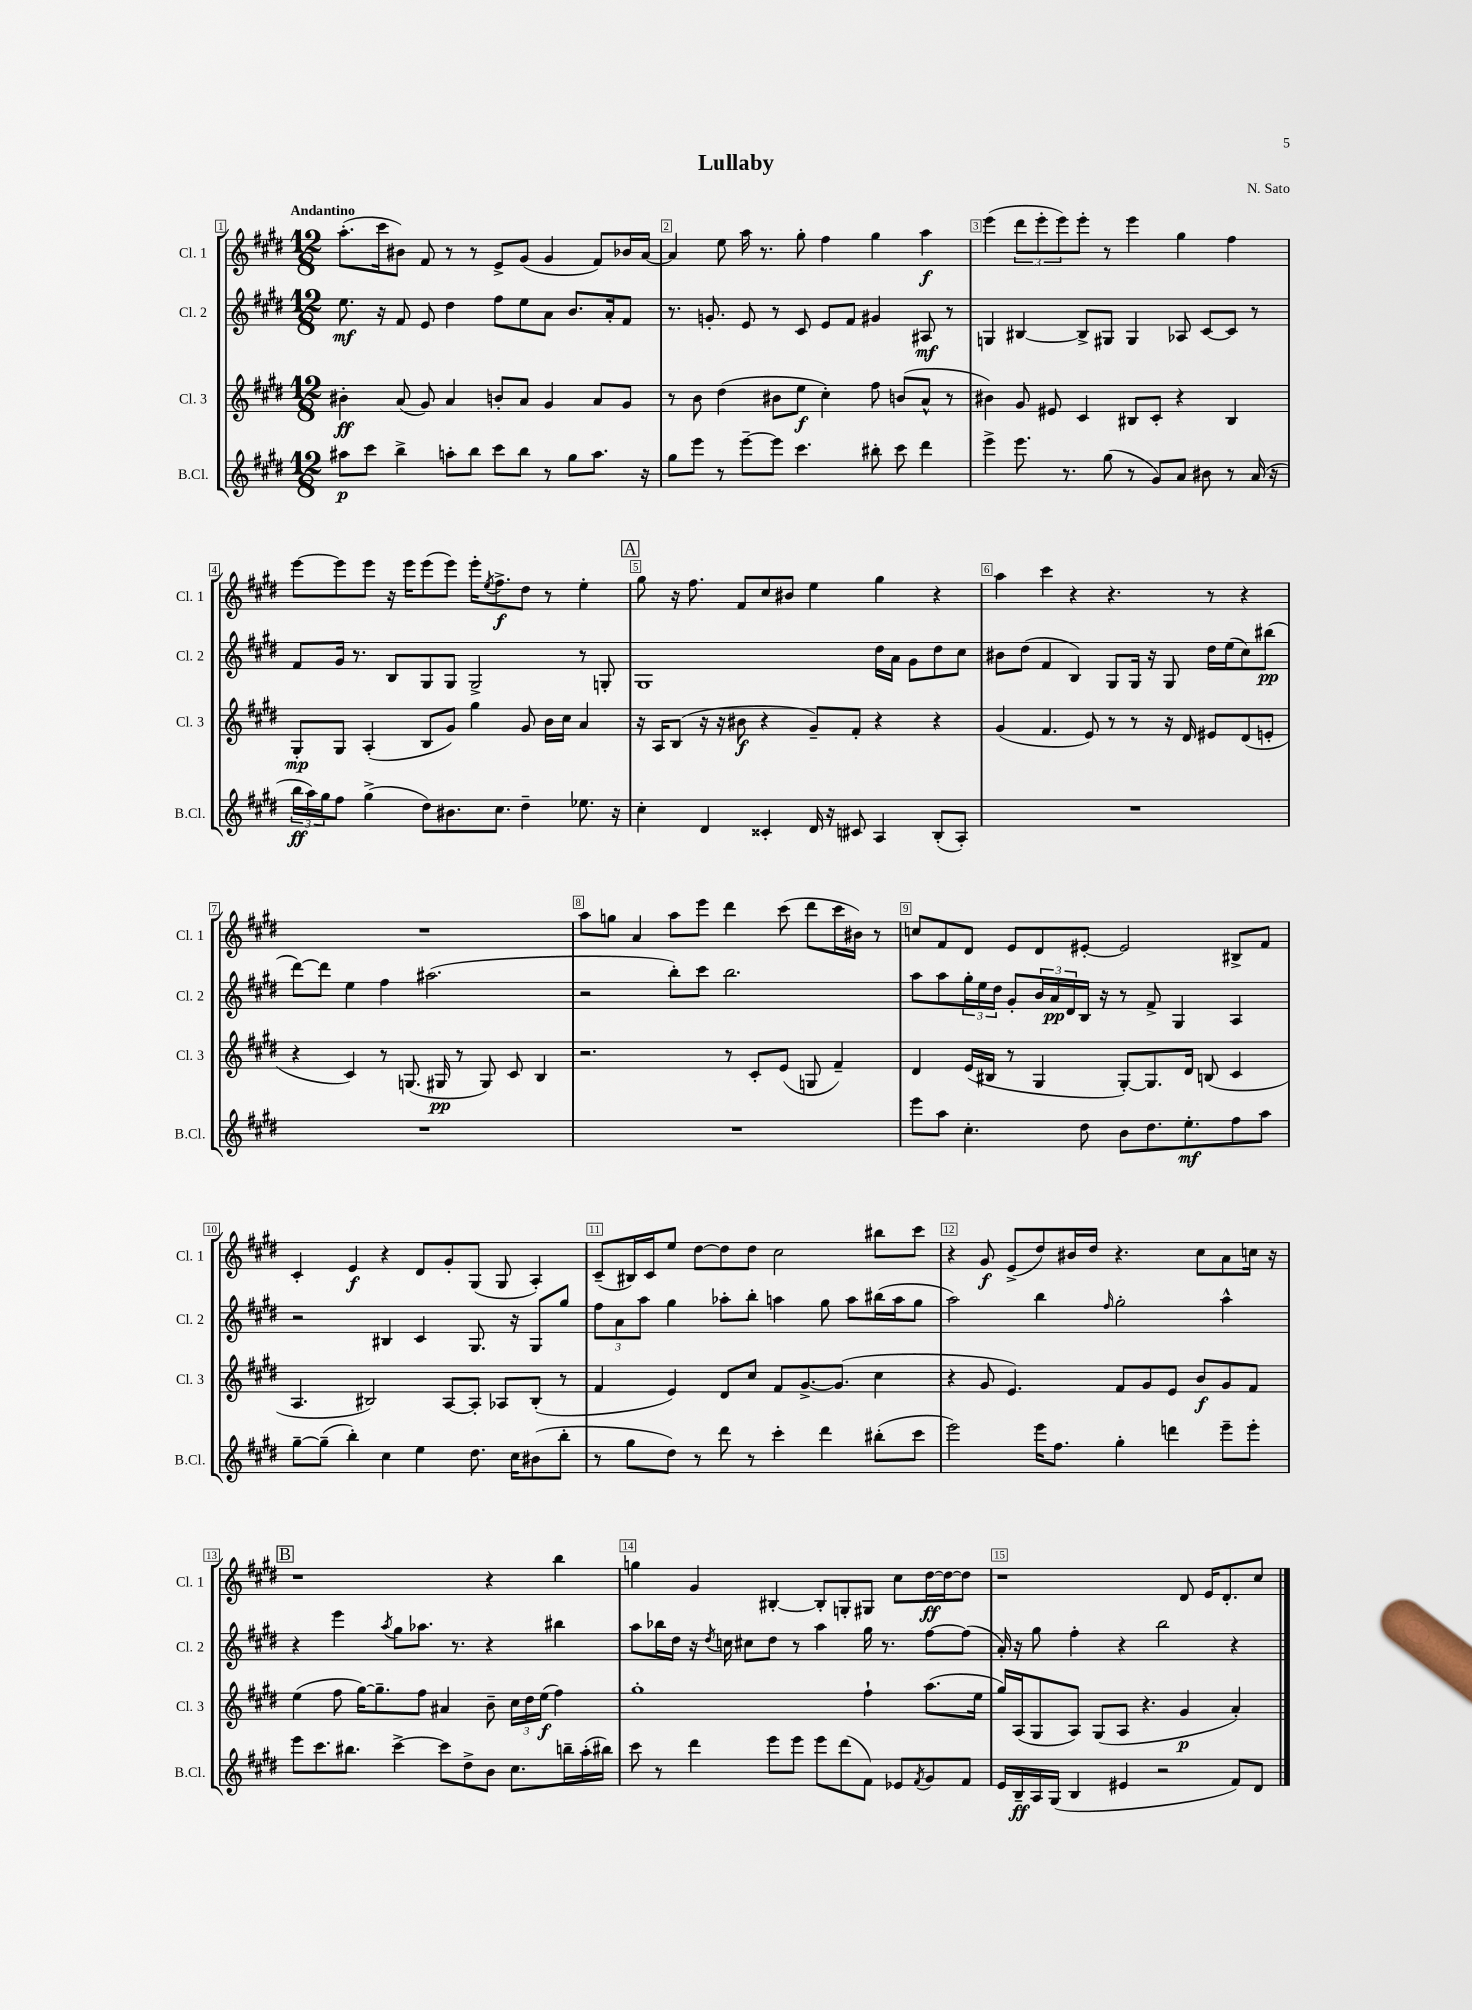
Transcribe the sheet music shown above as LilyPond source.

\header { title = "Lullaby" composer = "N. Sato" }
<<
\new StaffGroup <<
\new Staff = "s0" \with { instrumentName = "Cl. 1" shortInstrumentName = "Cl. 1" } {
    \clef treble \key e \major \numericTimeSignature \time 12/8 \tempo "Andantino"
    a''8.-.( cis'''16 bis'8) fis'8 r8 r8 e'8-> gis'8( gis'4 fis'8) bes'16 a'16~ |
    a'4 e''8 a''16 r8. gis''8-. fis''4 gis''4 a''4\f |
    e'''4( \tuplet 3/2 { dis'''8 e'''8-. e'''8) } e'''8-. r8 e'''4 gis''4 fis''4 |
    e'''8~ e'''8 e'''8 r16 e'''16 e'''8( e'''8) e'''16-. \acciaccatura { e''8 } fis''8.->\f dis''8 r8 e''4-. |
    \mark \markup { \box "A" } gis''8 r16 fis''8. fis'8 cis''8 bis'8 e''4 gis''4 r4 |
    a''4 cis'''4 r4 r4. r8 r4 |
    R1. |
    a''8 g''8 a'4 a''8 e'''8 dis'''4 cis'''8( dis'''8 cis'''16 bis'16) r8 |
    c''8 fis'8 dis'8 e'8 dis'8 eis'8~-. eis'2 bis8-> fis'8 |
    cis'4-. e'4\f r4 dis'8 gis'8-. gis8( gis8 a4-.) |
    cis'8--( bis16) cis'16 e''8 dis''8~ dis''8 dis''8 cis''2 bis''8 cis'''8 |
    r4 gis'8\f e'8->( dis''8) bis'16 dis''16 r4. cis''8 a'8 c''16 r16 |
    \mark \markup { \box "B" } r1 r4 b''4 |
    g''4 gis'4 bis4~-. bis8-. g8-. gis8 cis''8 dis''16~\ff dis''16~ dis''8 |
    r1 dis'8 e'16 dis'8.-. cis''8 \bar "|." |
}
\new Staff = "s1" \with { instrumentName = "Cl. 2" shortInstrumentName = "Cl. 2" } {
    \clef treble \key e \major \numericTimeSignature \time 12/8
    e''8.\mf r16 fis'8 e'8 dis''4 fis''8 e''8 a'8 b'8. a'16-. fis'8 |
    r8. g'8.-. e'8 r8 cis'8 e'8 fis'8 gis'4 ais8\mf r8 |
    g4 bis4~ bis8-> gis8 gis4 aes8 cis'8~ cis'8 r8 |
    fis'8 gis'16 r8. b8 gis8 gis8 gis2-> r8 g8-. |
    \mark \markup { \box "A" } gis1 dis''16 a'16 gis'8 dis''8 cis''8 |
    bis'8 dis''8( fis'4 b4) gis8 gis16 r16 gis8 dis''16 e''16( cis''8) bis''8\pp( |
    dis'''8~) dis'''8 e''4 fis''4 ais''2.( |
    r2 b''8-.) cis'''8 b''2. |
    a''8 a''8 \tuplet 3/2 { gis''16-. e''16 dis''16 } gis'8-. \tuplet 3/2 { b'16 a'16\pp dis'16 } b16 r16 r8 fis'8-> gis4 a4 |
    r2 bis4 cis'4 gis8. r16 gis8 gis''8 |
    \tuplet 3/2 { fis''8 a'8 a''8 } gis''4 aes''8-. b''8-. a''4 gis''8 a''8 bis''16( a''16 gis''8 |
    a''2) b''4 \grace { fis''16 } gis''2-. a''4-^ |
    \mark \markup { \box "B" } r4 e'''4 \acciaccatura { a''8 } gis''8 aes''8. r8. r4 bis''4 |
    a''8 bes''16 dis''16 r16 \acciaccatura { dis''8 } c''16 cis''8 dis''8 r8 a''4 gis''16 r8. fis''8~ fis''8( |
    a'16-.) r16 gis''8 fis''4-. r4 b''2 r4 \bar "|." |
}
\new Staff = "s2" \with { instrumentName = "Cl. 3" shortInstrumentName = "Cl. 3" } {
    \clef treble \key e \major \numericTimeSignature \time 12/8
    bis'4-.\ff a'8( gis'8) a'4 b'8-. a'8 gis'4 a'8 gis'8 |
    r8 b'8 dis''4( bis'8 e''8\f cis''4-.) fis''8 b'8( a'8-^ r8 |
    bis'4) gis'8 eis'8 cis'4 bis8 cis'8-. r4 bis4 |
    gis8-.\mp gis8 a4-.( b8 gis'8) gis''4 gis'8 b'16 cis''16 a'4 |
    \mark \markup { \box "A" } r16 a16 b8( r16 r16 bis'8\f r4 gis'8--) fis'8-. r4 r4 |
    gis'4( fis'4. e'8) r8 r8 r16 dis'16 eis'8 dis'8( e'8-. |
    r4 cis'4) r8 g8.( gis16\pp r8 gis8) cis'8 b4 |
    r2. r8 cis'8-. e'8( g8 fis'4--) |
    dis'4 e'16( bis16 r8 gis4 gis8~-.) gis8. dis'16 b8( cis'4 |
    a4. bis2) a8~ a8-. aes8 bis8-.( r8 |
    fis'4 e'4) dis'8 cis''8 fis'8 gis'8.~-> gis'8.( cis''4 |
    r4 gis'8 e'4.) fis'8 gis'8 e'8 b'8\f gis'8 fis'8 |
    \mark \markup { \box "B" } e''4( fis''8 gis''16~) gis''8.-- fis''8 ais'4 b'8-- \tuplet 3/2 { cis''16 dis''16 e''16\f( } fis''4) |
    gis''1-. fis''4-! a''8.( e''16 |
    gis''16) a16( gis8 a8) gis8( a8 r4. gis'4\p a'4-.) \bar "|." |
}
\new Staff = "s3" \with { instrumentName = "B.Cl." shortInstrumentName = "B.Cl." } {
    \clef treble \key e \major \numericTimeSignature \time 12/8
    ais''8\p cis'''8 b''4-> a''8-. b''8 cis'''8 b''8 r8 gis''8 a''8. r16 |
    gis''8 e'''8 r8 e'''8~-- e'''8 cis'''4. bis''8-. cis'''8 dis'''4 |
    e'''4-> e'''8. r8. gis''8( r8 gis'8) a'8 bis'8 r8 a'16( r16 |
    \tuplet 3/2 { b''16\ff a''16) gis''16 } fis''8 gis''4->( dis''8) bis'8. cis''8. dis''4-- ees''8. r16 |
    \mark \markup { \box "A" } cis''4-. dis'4 cisis'4-. dis'16 r16 cis'8 a4 b8-.( a8-.) |
    R1. |
    R1. |
    R1. |
    e'''8 a''8 cis''4.-. dis''8 b'8 dis''8. e''8.-.\mf fis''8 a''8 |
    gis''8~-- gis''8--( b''4-.) cis''4 e''4 dis''8. cis''16 bis'8( b''8-. |
    r8 gis''8 dis''8) r8 dis'''8 r8 cis'''4-. dis'''4 bis''8-.( cis'''8 |
    e'''2) e'''16 fis''8. gis''4-. d'''4 e'''8-- e'''8-. |
    \mark \markup { \box "B" } e'''8 cis'''8. bis''8. cis'''4~-> cis'''8 dis''8-> b'8 cis''8. b''16-- a''16-.( bis''16) |
    cis'''8 r8 dis'''4 e'''8 e'''8 e'''8 dis'''8( fis'8) ees'8 \acciaccatura { fis'8 } gis'8 fis'8 |
    e'16 b16--\ff a16 gis16( b4 eis'4 r2 fis'8) dis'8 \bar "|." |
}
>>
>>
\layout { \context { \Score \override BarNumber.break-visibility = ##(#f #t #t) barNumberVisibility = #all-bar-numbers-visible \override BarNumber.stencil = #(make-stencil-boxer 0.1 0.3 ly:text-interface::print) } }
